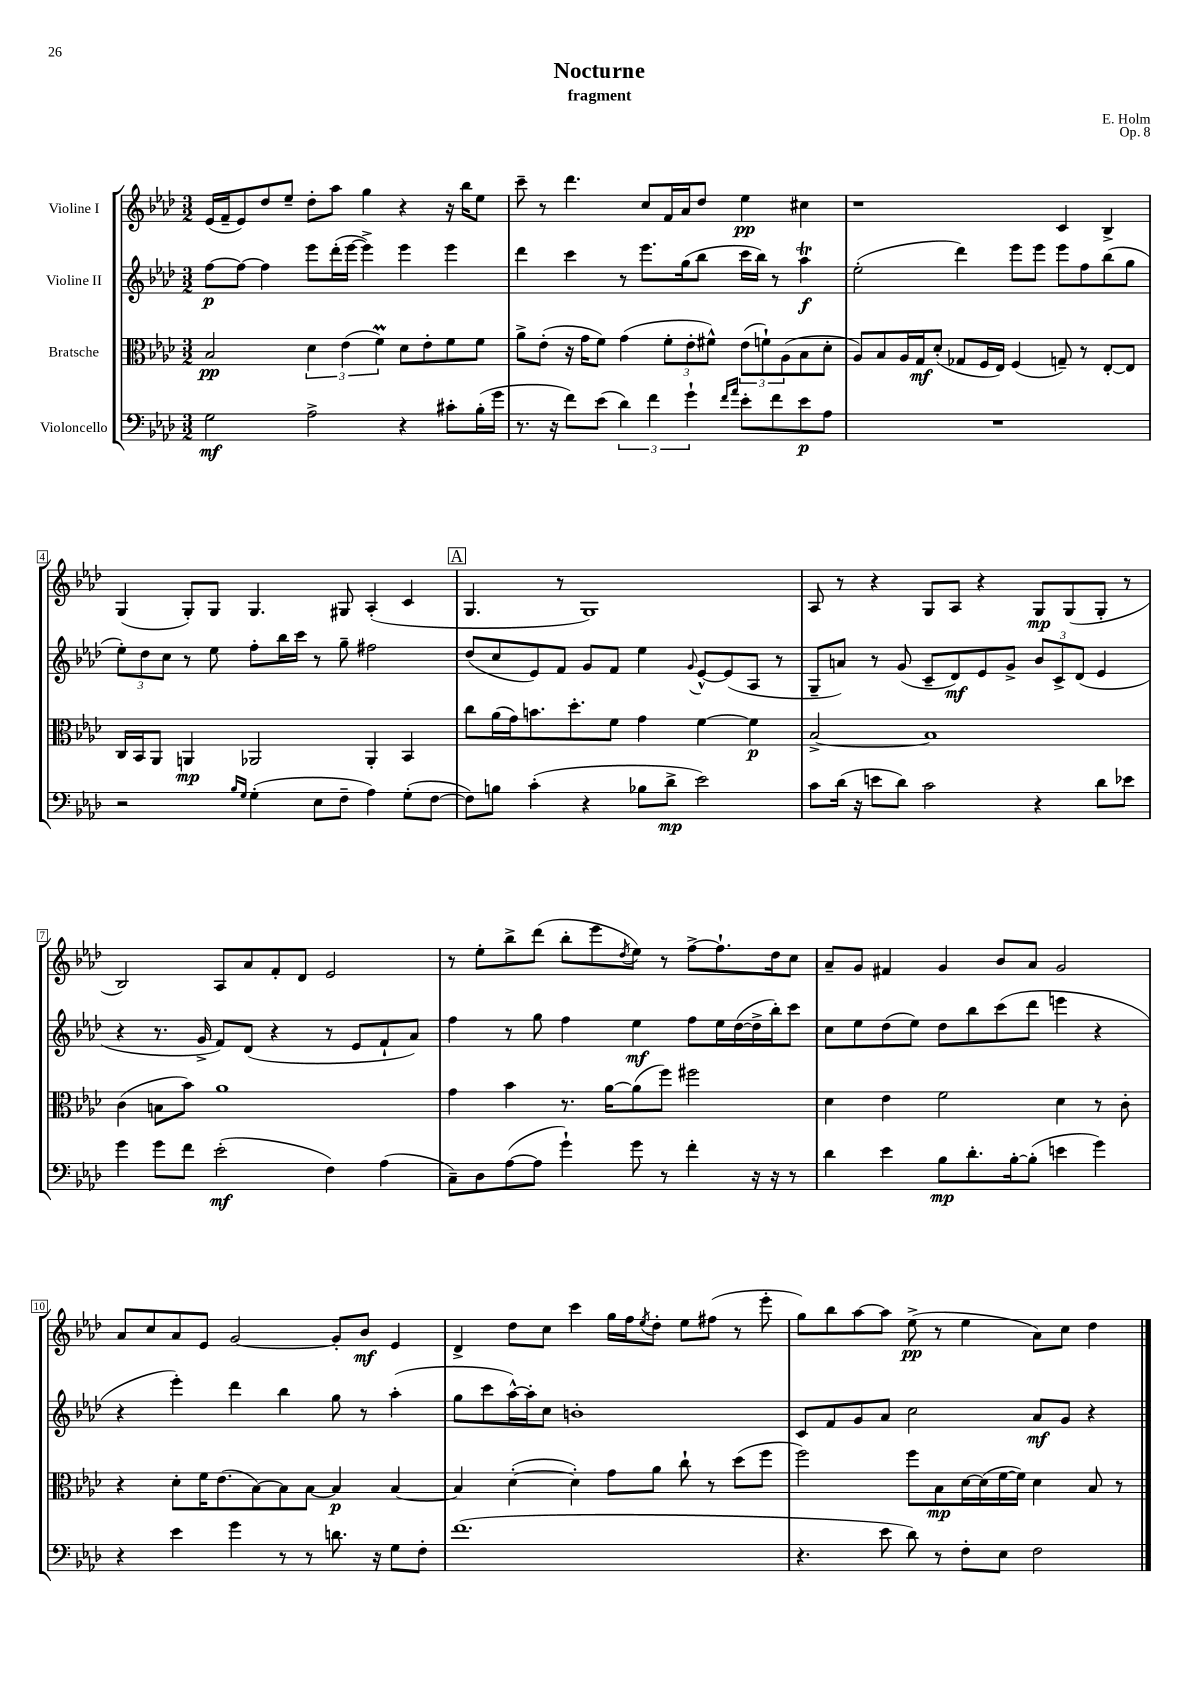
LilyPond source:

\header { title = "Nocturne" composer = "E. Holm" subtitle = "fragment" opus = "Op. 8" }
<<
\new StaffGroup <<
\new Staff = "s0" \with { instrumentName = "Violine I" } {
    \clef treble \key aes \major \numericTimeSignature \time 3/2
    ees'16( f'16-- ees'8) des''8 ees''8-- des''8-. aes''8 g''4 r4 r16 bes''16 ees''8 |
    c'''8-- r8 des'''4. c''8 f'16 aes'16 des''8 ees''4\pp cis''4 |
    r1 c'4 bes4-> |
    g4( g8-.) g8 g4. gis8 aes4-.( c'4 |
    \mark \markup { \box "A" } g4. r8 g1) |
    aes8 r8 r4 g8 aes8 r4 g8\mp g8( g8-. r8 |
    bes2) aes8 aes'8 f'8-. des'8 ees'2 |
    r8 ees''8-. bes''8-> des'''8( bes''8-. ees'''8 \acciaccatura { des''8 } ees''8) r8 f''8~-> f''8.-! des''16 c''8 |
    aes'8-- g'8 fis'4 g'4 bes'8 aes'8 g'2 |
    aes'8 c''8 aes'8 ees'8 g'2~ g'8-. bes'8\mf ees'4 |
    des'4-> des''8 c''8 c'''4 g''16 f''16 \acciaccatura { ees''8 } des''8-. ees''8 fis''8( r8 ees'''8-. |
    g''8) bes''8 aes''8~ aes''8 ees''8->\pp( r8 ees''4 aes'8) c''8 des''4 \bar "|." |
}
\new Staff = "s1" \with { instrumentName = "Violine II" } {
    \clef treble \key aes \major \numericTimeSignature \time 3/2
    f''8~\p f''8~ f''4 ees'''8 des'''16-.( ees'''16~ ees'''4->) ees'''4 ees'''4 |
    des'''4 c'''4 r8 ees'''8. g''16( bes''8 c'''16 bes''16) r8 aes''4\trill\f |
    ees''2-.( des'''4) ees'''8 ees'''8 ees'''8 f''8 bes''8( g''8 |
    \tuplet 3/2 { ees''8-.) des''8 c''8 } r8 ees''8 f''8-. bes''16 c'''16 r8 g''8-- fis''2 |
    \mark \markup { \box "A" } des''8( c''8 ees'8) f'8 g'8 f'8 ees''4 \appoggiatura { g'8 } ees'8~-^ ees'8( aes8 r8 |
    g8-- a'8) r8 g'8( c'8-- des'8\mf) ees'8 g'8-> \tuplet 3/2 { bes'8 c'8-> des'8( } ees'4 |
    r4 r8. g'16-> f'8) des'8( r4 r8 ees'8 f'8-! aes'8) |
    f''4 r8 g''8 f''4 ees''4\mf f''8 ees''16 des''16~( des''16-> bes''16-.) c'''8 |
    c''8 ees''8 des''8( ees''8) des''8 bes''8 c'''8( des'''8 e'''4 r4 |
    r4 ees'''4-.) des'''4 bes''4 g''8 r8 aes''4-.( |
    g''8 c'''8 aes''16~-^) aes''16-. c''8 b'1-. |
    c'8 f'8 g'8 aes'8 c''2 aes'8\mf g'8 r4 \bar "|." |
}
\new Staff = "s2" \with { instrumentName = "Bratsche" } {
    \clef alto \key aes \major \numericTimeSignature \time 3/2
    bes2\pp \tuplet 3/2 { des'4 ees'4( f'4\prall) } des'8 ees'8-. f'8 f'8 |
    aes'8-> ees'8-.( r16 g'16 f'8) g'4( \tuplet 3/2 { f'8-. ees'8-. fis'8-^) } \tuplet 3/2 { ees'8( f'8-!) aes8( } bes8 des'8-. |
    aes8) bes8 aes16 g16\mf des'8-.( ges8 f16 ees16) f4( g8--) r8 ees8~-. ees8 |
    c16 bes,16 aes,8 a,4\mp aes,2 aes,4-. bes,4 |
    \mark \markup { \box "A" } c''8 aes'16( g'16) b'8. des''8.-. f'8 g'4 f'4~ f'4\p |
    bes2~-> bes1 |
    c'4( b8 bes'8) aes'1 |
    g'4 bes'4 r8. aes'16~ aes'8( f''8) fis''2 |
    des'4 ees'4 f'2 des'4 r8 c'8-. |
    r4 des'8-. f'16 ees'8.( bes8~) bes8 bes8~ bes4\p bes4~ |
    bes4 des'4~-.( des'4-.) g'8 aes'8 c''8-! r8 des''8( f''8 |
    f''2) f''8 bes8\mp des'16~ des'16( f'16~ f'16) des'4 bes8 r8 \bar "|." |
}
\new Staff = "s3" \with { instrumentName = "Violoncello" } {
    \clef bass \key aes \major \numericTimeSignature \time 3/2
    g2\mf aes2-> r4 cis'8-. bes16-.( g'16 |
    r8. r16 f'8) ees'8( \tuplet 3/2 { des'4) f'4 g'4-! } \grace { f'16 aes'16 } ees'8-. f'8 ees'8\p aes8 |
    R1. |
    r2 \grace { bes16 g16 } g4-.( ees8 f8-- aes4) g8-.( f8~ |
    \mark \markup { \box "A" } f8) b8 c'4-.( r4 bes8 des'8->\mp ees'2) |
    c'8 des'16( r16 e'8 des'8) c'2 r4 des'8 ees'8 |
    g'4 g'8 f'8 ees'2-.\mf( f4) aes4( |
    c8--) des8 aes8~( aes8 g'4-!) g'8 r8 f'4-. r16 r16 r8 |
    des'4 ees'4 bes8\mp des'8.-. bes16~-. bes8-.( e'4 g'4) |
    r4 ees'4 g'4 r8 r8 d'8. r16 g8 f8-. |
    f'1.( |
    r4. ees'8 des'8) r8 f8-. ees8 f2 \bar "|." |
}
>>
>>
\layout { \context { \Score \override BarNumber.stencil = #(make-stencil-boxer 0.1 0.3 ly:text-interface::print) } }
